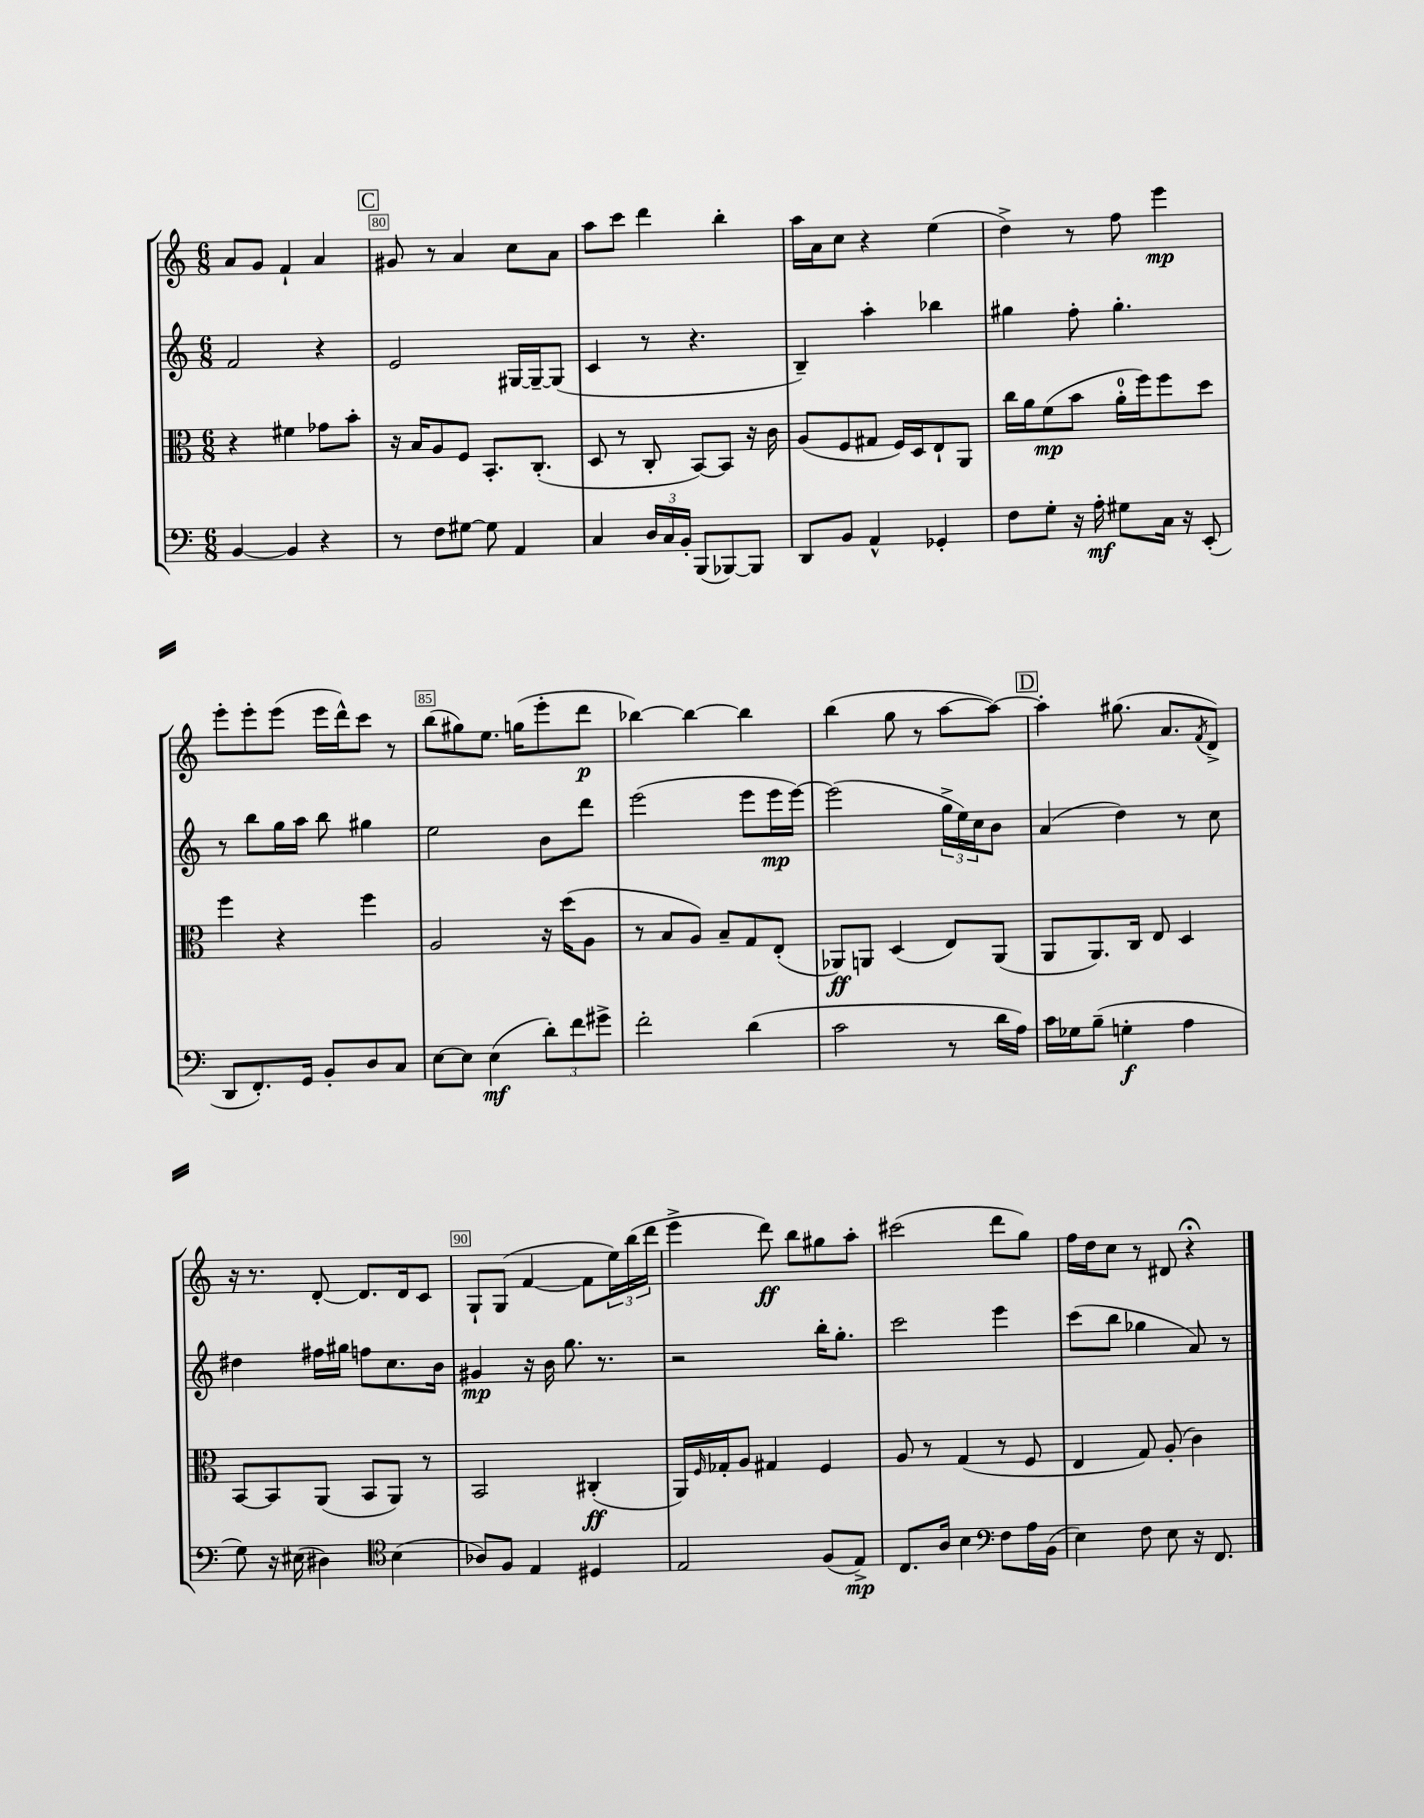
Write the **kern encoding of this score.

**kern	**kern	**kern	**kern
*staff4	*staff3	*staff2	*staff1
*clefF4	*clefC3	*clefG2	*clefG2
*k[]	*k[]	*k[]	*k[]
*M6/8	*M6/8	*M6/8	*M6/8
[4BB	4r	2f	8a
.	.	.	8g
4BB]	4f#	.	4f`
4r	8g-	4r	4a
.	8b'	.	.
=	=	=	=
8r	16r	2e	8g#
.	16B	.	.
8F	8A	.	8r
[8G#	8F	.	4a
8G#]	8.BB'	.	.
4AA	.	[16G#	8cc
.	(8.C'	16G#~_	.
.	.	(8G#]	8a
=	=	=	=
4C	8D	4c	8aa
.	8r	.	8ccc
24D	8C'	8r	4ddd
24C	.	.	.
24BB'	.	.	.
(8BBB	[8BB)	4.r	.
[8BBB-)	8BB]	.	4bb'
8BBB-]	16r	.	.
.	16c	.	.
=	=	=	=
8DD	(8A	4B~)	16aa
.	.	.	16a
8BB	8F	.	8cc
4AA^^	8G#	4aa'	4r
.	16F)	.	.
.	16D	.	.
4GG-'	8E`	4bb-	(4ee
.	8AA	.	.
=	=	=	=
8F	16cc	4gg#	4dd^)
.	16a	.	.
8G'	(8f	.	.
16r	8b	8ff'	8r
16A'	.	.	.
8G#	16a'	4.gg#'	8ff
.	16ff)	.	.
16C	8ff	.	4eee
16r	.	.	.
(8EE'	8dd	.	.
=	=	=	=
8DD	4ff	8r	8eee'
8.FF')	.	8bb	8eee'
.	4r	16gg	(8eee
16GG	.	16aa	.
8BB'	.	8bb	16eee
.	.	.	16ddd^^)
8D	4ff	4gg#	8ccc
8C	.	.	8r
=	=	=	=
[8E	2A	2ee	(8bb
8E]	.	.	8gg#)
(4E	.	.	8.ee
.	.	.	(16gg
12d')	16r	8b	8eee'
.	(16dd	.	.
12f	.	.	.
.	8A	8ddd	8ddd
12g#^	.	.	.
=	=	=	=
2f'	8r	(2eee	[4bb-)
.	8B	.	.
.	8A)	.	4bb-_
.	8B~	.	.
(4d	8G	8eee	4bb-]
.	(8E'	16eee	.
.	.	[16eee)	.
=	=	=	=
2c	8AA-)	(2eee]	(4bb
.	8AA	.	.
.	(4D	.	8gg
.	.	.	8r
8r	8E)	24gg^	[8aa
.	.	24ee)	.
.	.	24cc	.
16d	(8AA	8b	8aa_)
16A)	.	.	.
=	=	=	=
16c	8AA	(4a	4aa']
16G-	.	.	.
(8B~	8.AA)	.	.
4G'	.	4dd)	(8.gg#
.	16C	.	.
.	8E	.	.
.	.	.	8.a
4A	4D	8r	.
.	.	.	8qf
.	.	8cc	8d^)
=	=	=	=
8G)	[8BB	4dd#	16r
.	.	.	8.r
16r	8BB]	.	.
(16E#	.	.	.
4D#)	(8AA	16ff#	[8d'
.	.	16gg#	.
.	8BB	8ff	8.d]
*clefC4	*	*	*
(4B	8AA)	8.cc	.
.	.	.	16d
.	8r	.	8c
.	.	16b	.
=	=	=	=
8A-)	2BB	4g#	8G`
8F	.	.	(8G
4E	.	16r	[4f
.	.	16b	.
.	.	8.gg	.
4D#	(4C#'	.	8f]
.	.	8.r	.
.	.	.	24ee)
.	.	.	(24bb
.	.	.	24ddd
=	=	=	=
2E	16AA)	2r	4eee^
.	16qqF	.	.
.	16G-'	.	.
.	8A	.	.
.	4G#	.	8ddd)
.	.	.	8bb
(8F	4F	16bb'	8gg#
.	.	8.gg'	.
8E^)	.	.	8aa'
=	=	=	=
8.C	8A	2ccc	(2ccc#
.	8r	.	.
16A	.	.	.
4B	(4G	.	.
*clefF4	*	*	*
8F	8r	4eee	8ddd
16A	8F	.	8gg)
(16BB	.	.	.
=	=	=	=
4E)	4E	(8ccc	16ff
.	.	.	16dd
.	.	8bb	8cc
8F	8G)	4gg-	8r
8E	(8A'	.	8d#
16r	4c)	8a)	4r;
8.FF	.	.	.
.	.	8r	.
==	==	==	==
*-	*-	*-	*-
